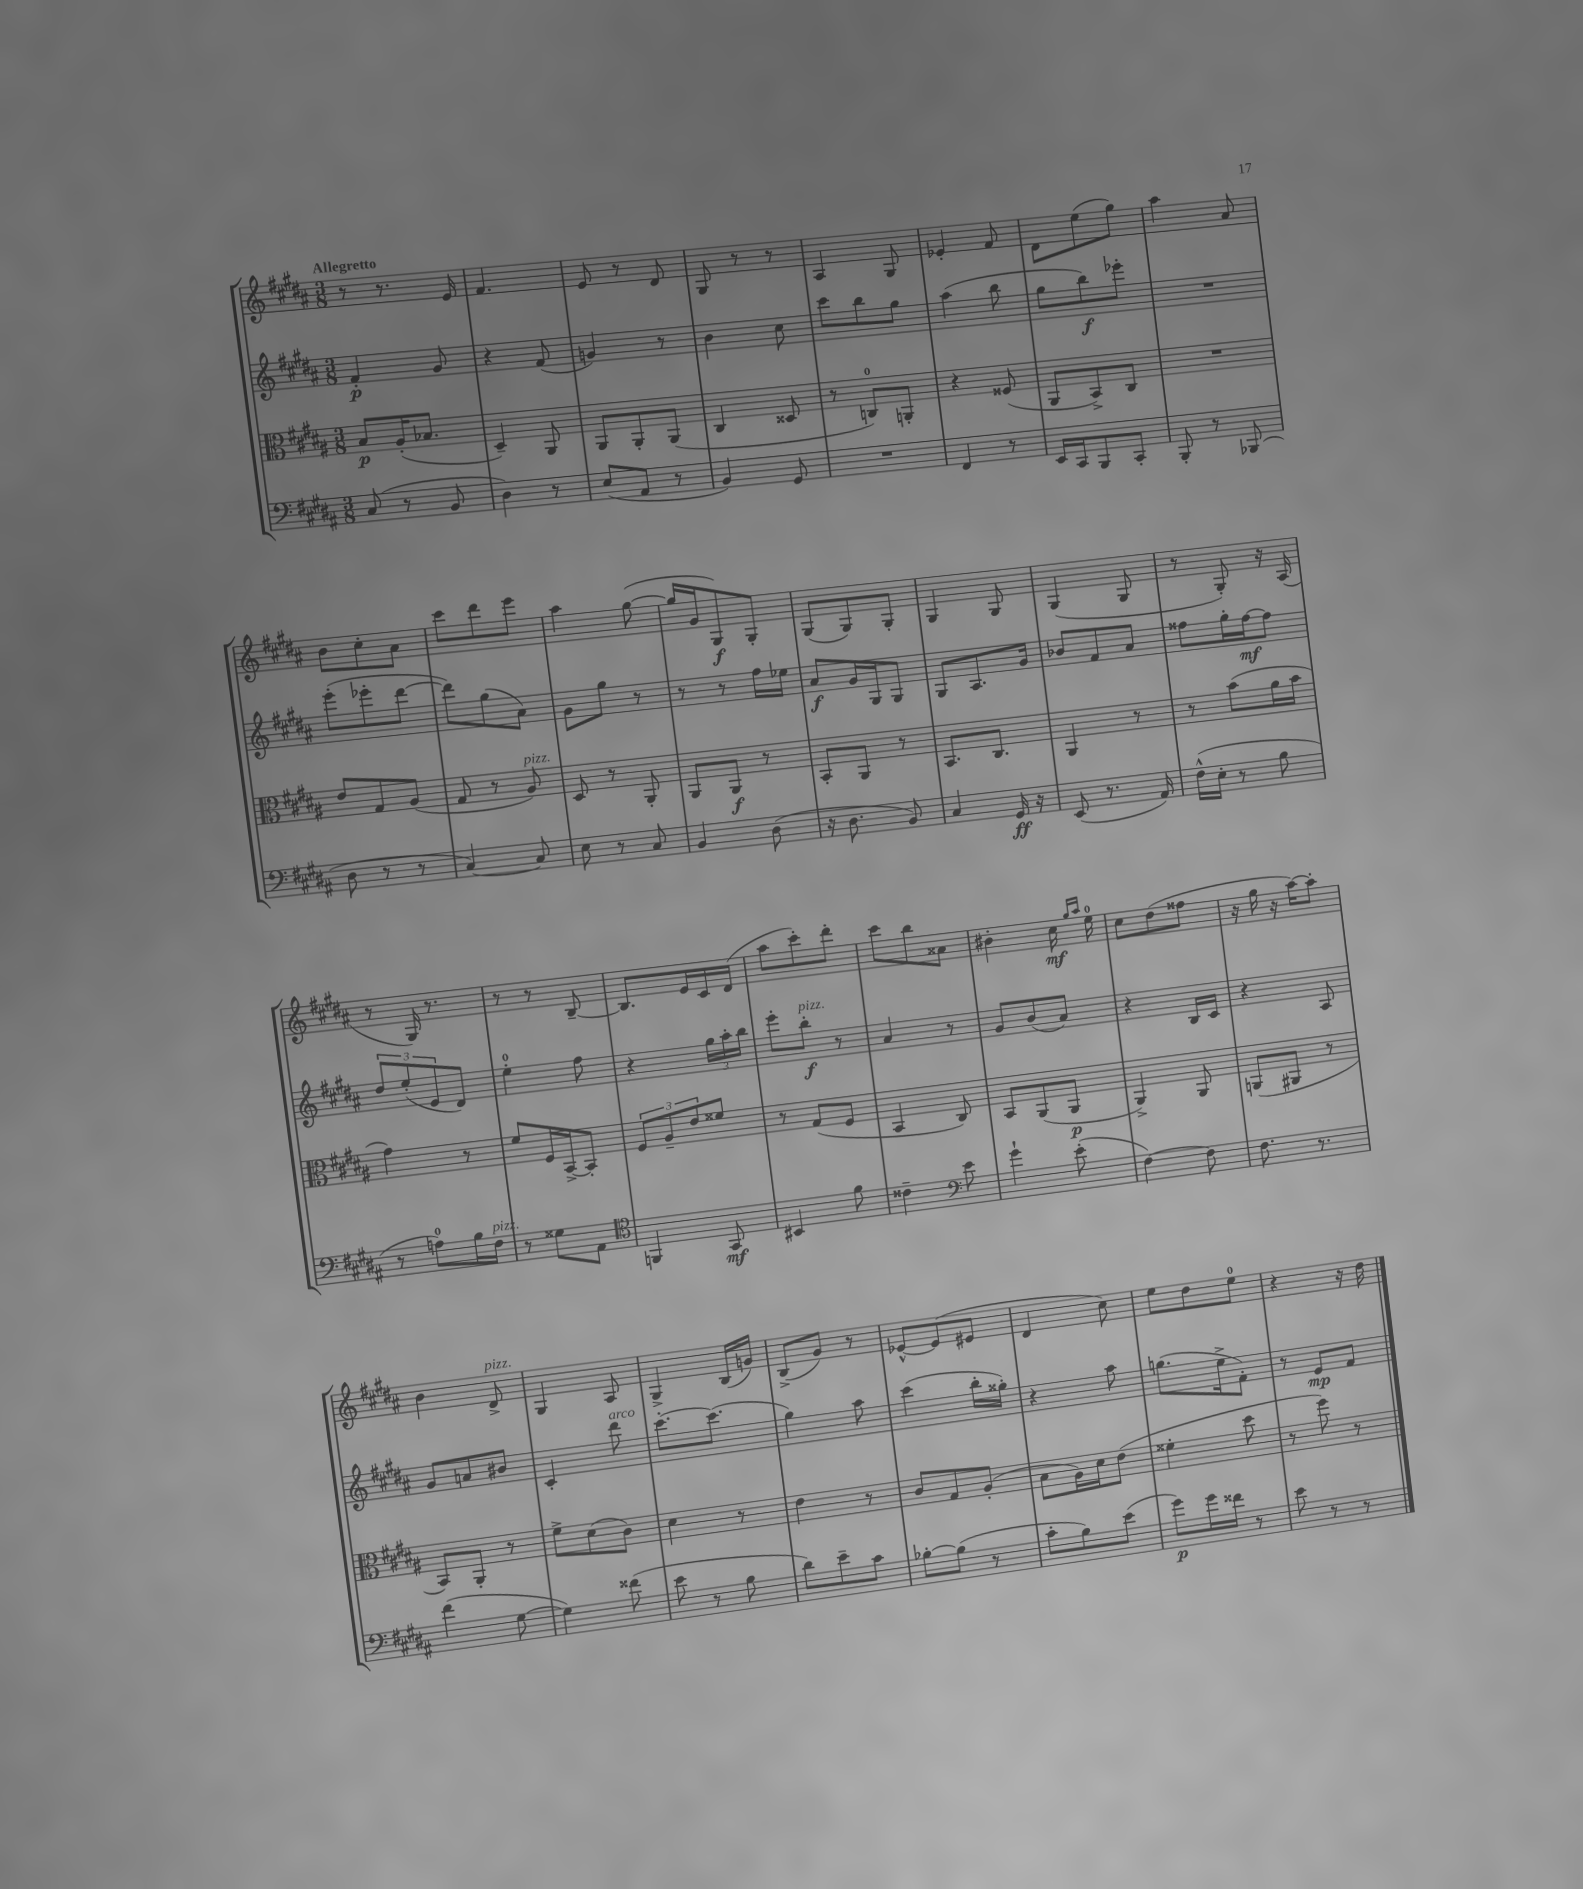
<<
\new StaffGroup <<
\new Staff = "s0" {
    \clef treble \key b \major \numericTimeSignature \time 3/8 \tempo "Allegretto"
    r8 r8. e'16 |
    fis'4. |
    e'8 r8 dis'8 |
    gis8 r8 r8 |
    ais4 gis8 |
    ees'4-. fis'8 |
    dis'8 e''8( gis''8) |
    ais''4 ais'8 |
    b'8 cis''8-. ais'8 |
    cis'''8 dis'''8 e'''8 |
    ais''4 gis''8~( |
    gis''16 gis'16 gis8\f) gis8-. |
    gis8( gis8) gis8-. |
    gis4 gis8 |
    gis4( gis8 |
    r8 gis8-.) r16 ais16( |
    r8 gis16) r8. |
    r8 r8 b8~-- |
    b8. e'16 cis'16 dis'16( |
    ais''8 cis'''8-.) dis'''8-. |
    cis'''8 b''8 aisis'8 |
    bis'4-. cis''16\mf \grace { gis''16 ais''16 } e''16-0 |
    cis''8 dis''8( fisis''8 |
    r16 gis''16 r16 ais''16~) ais''8-. |
    b'4 dis'8->^\markup { \italic "pizz." } |
    gis4 ais8 |
    gis4-> b16( g'16) |
    b8->( gis'8) r8 |
    ees'8~-^ ees'8( eis'8 |
    dis'4 cis''8) |
    e''8 dis''8 e''8-0 |
    r4 r16 dis''16 \bar "|." |
}
\new Staff = "s1" {
    \clef treble \key b \major \numericTimeSignature \time 3/8
    fis'4-.\p gis'8 |
    r4 fis'8( |
    g'4) r8 |
    b'4 cis''8 |
    cis'''8 b''8 gis''8 |
    ais''4( b''8 |
    gis''8 b''8\f) ees'''8-. |
    R4. |
    e'''8-.( ees'''8-. dis'''8~ |
    dis'''8) gis''8( ais'8) |
    gis'8 gis''8 r8 |
    r8 r8 fis''16 ees''16 |
    ais'8\f gis'16 gis16 gis8 |
    gis8 ais8. gis'16 |
    bes'8 fis'8 ais'8 |
    fisis''8 gis''16-. fisis''16~\mf fisis''8 |
    \tuplet 3/2 { dis''8 e''8-.( e'8 } dis'8) |
    e''4-0-. fis''8 |
    r4 \tuplet 3/2 { gis''16 ais''16-. b''16 } |
    e'''8-. b''8-.\f^\markup { \italic "pizz." } r8 |
    ais'4 r8 |
    gis'8 b'8( ais'8) |
    r4 b16 cis'16 |
    r4 ais8 |
    gis'8 a'8 bis'8 |
    cis'4-. dis'''8^\markup { \italic "arco" } |
    cis'''8.~-. cis'''8.( |
    gis''4) ais''8 |
    cis'''4( b''16-. gisis''16-.) |
    r4 ais''8 |
    g''8.( e''16-> fis'8-.) |
    r8 e'8\mp fis'8 \bar "|." |
}
\new Staff = "s2" {
    \clef alto \key b \major \numericTimeSignature \time 3/8
    b8\p ais16-.( bes8. |
    dis4--) ais,8 |
    ais,8 ais,8-. ais,8( |
    cis4 disis8 |
    r8 c8-0) a,8-. |
    r4 fisis8( |
    ais,8 b,8->) cis8 |
    R4. |
    e'8 gis8 ais8( |
    gis8 r8 ais8^\markup { \italic "pizz." }) |
    dis8 r8 ais,8-. |
    ais,8 ais,8\f r8 |
    b,8-. ais,8 r8 |
    b,8. cis8. |
    ais,4 r8 |
    r8 b'8( ais'16 b'16 |
    gis'4) r8 |
    fis'8 fis16 b,16~-> b,8-. |
    \tuplet 3/2 { fis8 ais8-- e'8 } fisis'8 |
    r8 gis8( fis8 |
    b,4 cis8) |
    b,8 ais,8( ais,8\p |
    ais,4->) ais,8 |
    a,8( ais,8 r8 |
    b,8) ais,8-. r8 |
    fis'8-> dis'8( cis'8) |
    dis'4 r8 |
    e'4 r8 |
    cis'8 gis8 ais8-.( |
    b8 ais16) dis'16 e'8( |
    fisis'4-. dis''8 |
    r8 fis''8) r8 \bar "|." |
}
\new Staff = "s3" {
    \clef bass \key b \major \numericTimeSignature \time 3/8
    cis8( r8 b,8 |
    dis4) r8 |
    e8( ais,8 r8 |
    b,4) gis,8 |
    R4. |
    fis,4 r8 |
    e,16 cis,16 b,,8 cis,8-. |
    b,,8-. r8 bes,,8( |
    dis8 r8 r8 |
    cis4~) cis8 |
    e8 r8 cis8 |
    b,4 dis8( |
    r16 dis8. b,8) |
    cis4 gis,16\ff r16 |
    e,8( r8. ais,16) |
    fis16-^( e16-. r8 b8 |
    r8 a8-0) b16 fis16^\markup { \italic "pizz." } |
    r8 gisis8 ais,8 |
    \clef tenor f,4 gis,8\mf |
    bis,4 fis'8 |
    cisis'4-- \clef bass e'8 |
    gis'4-! e'8-.( |
    fis4~) fis8 |
    fis8. r8. |
    fis'4( gis8~ |
    gis4) fisis'8( |
    e'8 r8 b8 |
    dis'8) e'8-- cis'8 |
    bes8~-. bes8( r8 |
    cis'8-. b8) e'8( |
    gis'8\p) gis'16 fisis'16 r8 |
    e'8 r8 r8 \bar "|." |
}
>>
>>
\layout { \context { \Score \remove "Bar_number_engraver" } }
